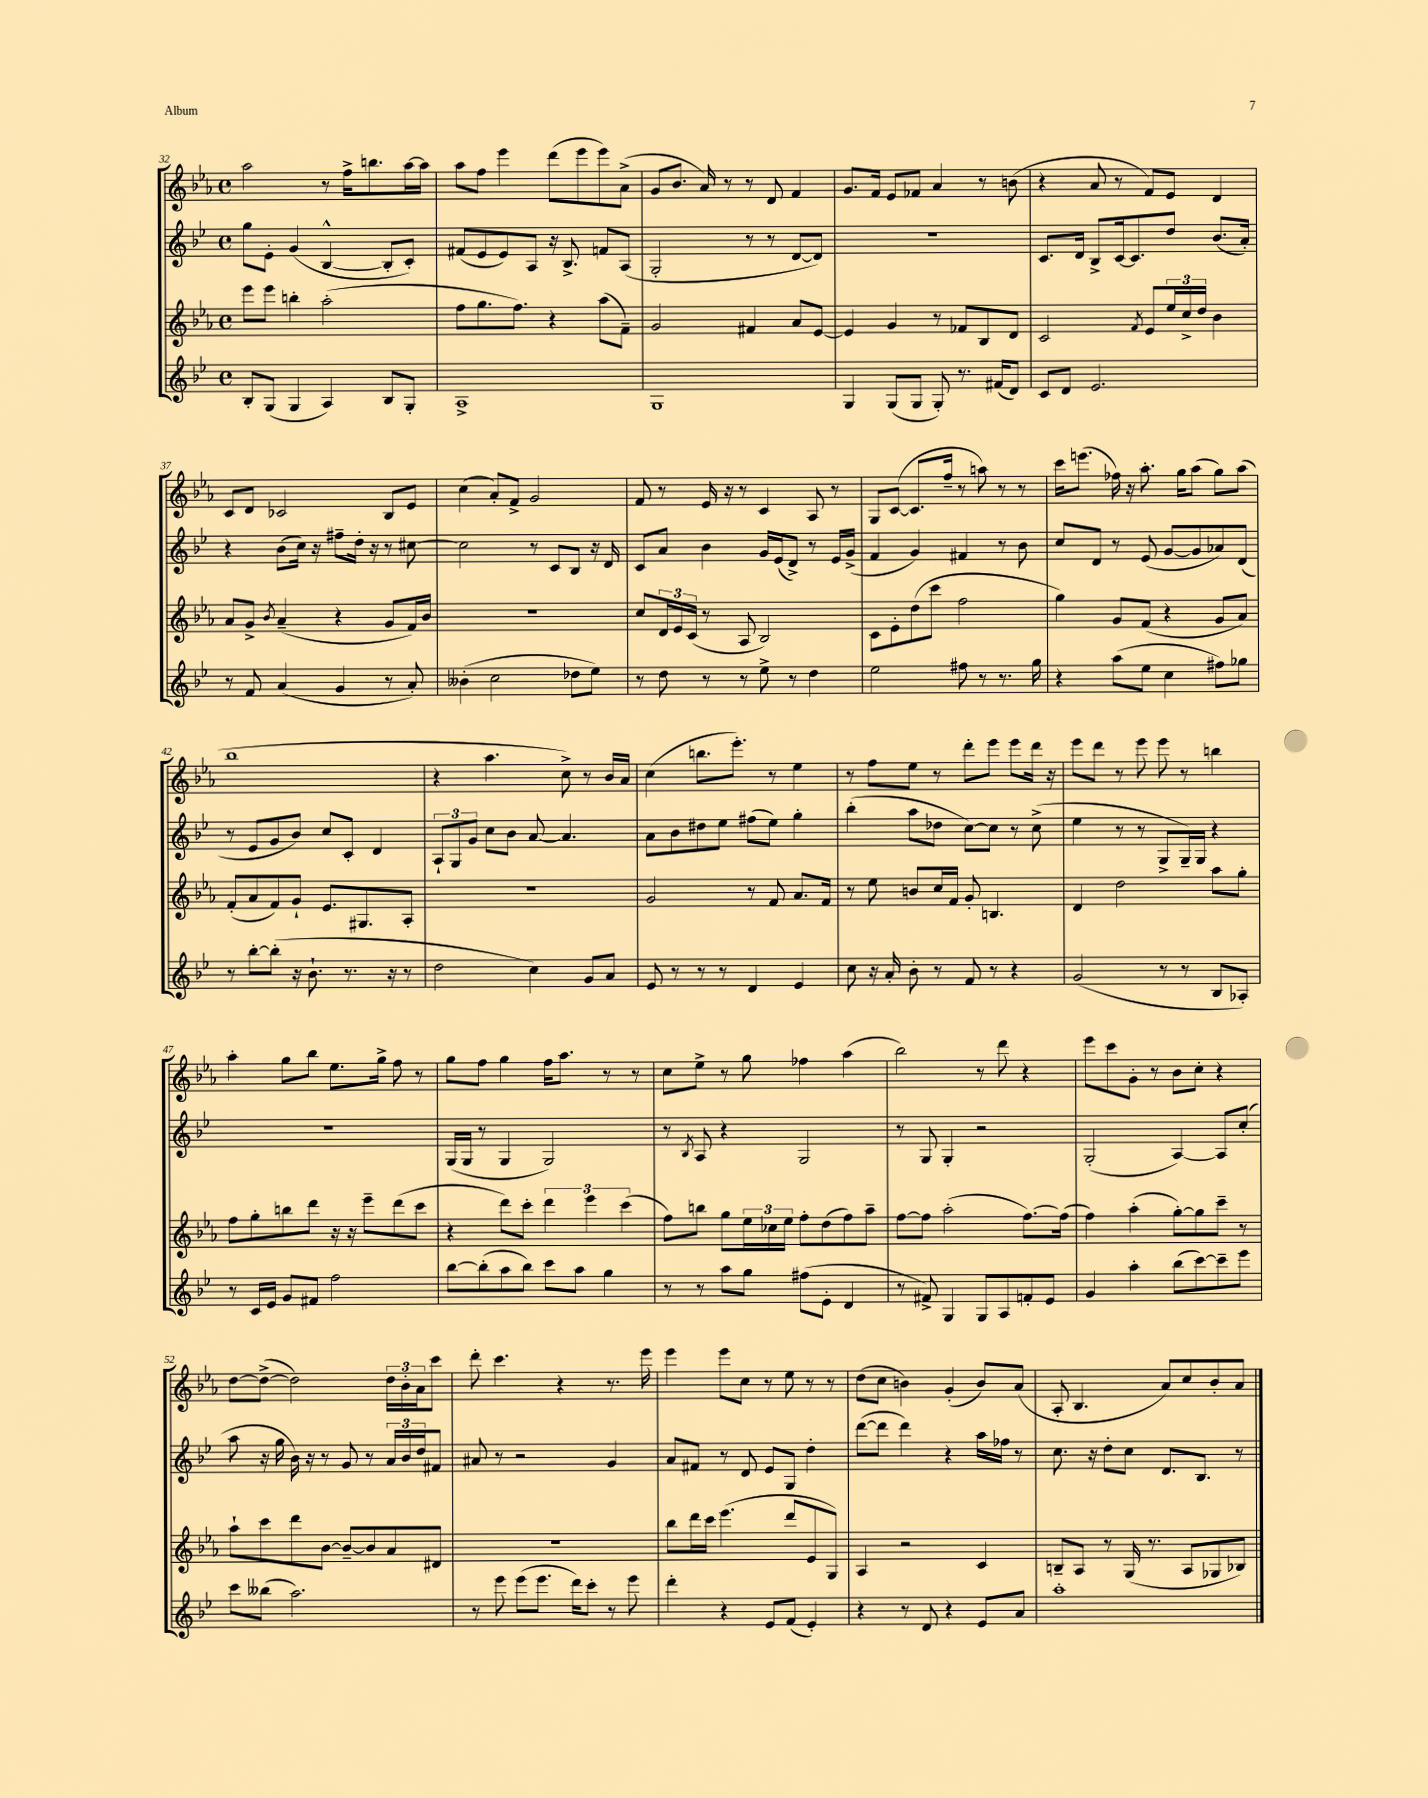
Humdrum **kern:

**kern	**kern	**kern	**kern
*part4	*part3	*part2	*part1
*staff4	*staff3	*staff2	*staff1
*clefG2	*clefG2	*clefG2	*clefG2
*k[b-e-]	*k[b-e-a-]	*k[b-e-]	*k[b-e-a-]
*M4/4	*M4/4	*M4/4	*M4/4
*met(c)	*met(c)	*met(c)	*met(c)
=32	=32	=32	=32
8B-'/L	8eee-\L	8gg\L	2aa-\
(8G/J	8eee-\J	8e-'\J	.
4G/	4bbn'\	(4g/	.
4A/)	(2aa-'\	[4B-^^/	8r
.	.	.	16ff^\KL
.	.	.	8.bbn\
8B-/L	.	8B-'/L]	.
8G'/J	.	8c'/J)	[16aa-\L
.	.	.	16aa-\JJ]
=33	=33	=33	=33
1A^	8ff\L	(8f#X/L	8aa-\L
.	8.gg\	8e-/	8ff\J
.	.	8e-/)	4eee-\
.	8.ff\J)	.	.
.	.	8A/J	.
.	4r	16r	(8ddd\L
.	.	8.B-^/	.
.	.	.	8eee-\
.	(8aa-\L	8fn/L	8eee-\)
.	8f~\J)	(8A/J	(8a-^\J
=34	=34	=34	=34
1G	2g/	2G'/	8g/L
.	.	.	8.b-/J
.	.	.	16a-/)
.	.	.	8r
.	4f#X/	8r	8r
.	.	8r	8d/
.	8a-/L	[8d/L	4f/
.	[8e-/J	8d/J])	.
=35	=35	=35	=35
4G/	4e-/]	1r	8.g/L
.	.	.	16f/Jk
(8G/L	4g/	.	8e-/L
8G/J	.	.	8f-X/J
8G'/)	8r	.	4a-/
8.r	8f-X/L	.	.
.	8B-/	.	8r
(16f#X/KL	.	.	.
8d/J)	8d/J	.	(8bn\
=36	=36	=36	=36
8c/L	2c/	8.c/L	4r
8d/J	.	.	.
.	.	16d/Jk	.
2.e-/	.	8B-^/L	8a-/
.	.	[16c/k	8r
.	.	8.c/]	.
.	8qf/	.	.
.	8e-/L	.	8f/L)
.	24ee-/L	8dd/J	8e-/J
.	24cc^/	.	.
.	24dd/JJ	.	.
.	4b-\	(8.b-/L	4d/
.	.	16a'/Jk)	.
!!LO:LB:g=z
=37	=37	=37	=37
8r	8a-/L	4r	8c/L
8f/	8g^/J	.	8d/J
.	8qb-/	.	.
(4a/	(4a-~/	(8b-\L	2c-X/
.	.	16cc\Jk)	.
.	.	16r	.
4g/	4r	8ff#X~\L	.
.	.	16dd'\Jk	.
.	.	16r	.
8r	8g/L	8r	8B-/L
8a'/)	16f/L)	[8cc#X\	8e-/J
.	16b-/JJ	.	.
=38	=38	=38	=38
(4b--X'\	1r	2cc#\]	(4cc\
2cc\	.	.	8a-'/L)
.	.	.	8f^/J
.	.	8r	2g/
.	.	8c/L	.
8dd-X\L	.	8B-/J	.
8ee-\J)	.	16r	.
.	.	16d/	.
=39	=39	=39	=39
8r	8cc/L	8c/L	8f/
8dd\	24d/L	8a/J	8r
.	24e-/	.	.
.	(24c/JJ	.	.
8r	8r	4b-\	16e-/
.	.	.	16r
8r	8A-/	.	8r
8ee-^\	2B-/)	16g/LL	4c/
.	.	(16e-/J	.
8r	.	8d^/J)	.
4dd\	.	8r	8A-/
.	.	16e-/LL	8r
.	.	(16g^/JJ	.
=40	=40	=40	=40
2ee-\	8c\L	4f/	8G/L
.	8e-'\	.	([8c/J
.	(8dd\	4g/)	8.c/L]
.	8ccc\J	.	.
.	.	.	16ff~/Jk
8ff#X\	2ff\	4f#X/	8r
8r	.	.	8aan\)
8.r	.	8r	8r
.	.	8b-\	8r
16gg\	.	.	.
=41	=41	=41	=41
4r	4gg\)	8cc/L	16ccc\KL
.	.	.	(8.eeen\J
.	.	8d/J	.
(8aa\L	8g/L	8r	16ff-X\)
.	.	.	16r
8ee-\J	(8f/J	(8e-/	8.aa-'\
4cc\	4r	[8g/L	.
.	.	.	16gg\KL
.	.	8g/]	(8aa-\J
8ff#X\L)	8g/L	8a-X/)	8gg\L)
8gg-X\J	8a-/J)	(8d/J	(8aa-\J
!!LO:LB:g=z
=42	=42	=42	=42
8r	(8f'/L	8r	1bb-
[8bb-'\L	8a-/	8e-/L	.
(8bb-'\J]	8f/)	8g/	.
16r	8g`/J	8b-/J)	.
8.b-`\	.	.	.
.	8.e-/L	8cc/L	.
8.r	.	8c'/J	.
.	8.G#X/	.	.
.	.	4d/	.
16r	.	.	.
8r	8A-'/J	.	.
=43	=43	=43	=43
2dd\	1r	12A`/L	4r
.	.	12G/	.
.	.	12g/J	.
.	.	8cc\L	4.aa-\
.	.	8b-\J	.
4cc\)	.	[8a/	.
.	.	4.a/]	8cc^\)
8g/L	.	.	8r
8a/J	.	.	16b-/LL
.	.	.	16a-/JJ
=44	=44	=44	=44
8e-/	2g/	8a\L	(4cc\
8r	.	8b-\	.
8r	.	8dd#X\	8.bbn\L
8r	.	8ee-\J	.
.	.	.	8.eee-'\J)
4d/	8r	(8ff#X\L	.
.	8f/	8ee-\J)	8r
4e-/	8.a-/L	4gg'\	4ee-\
.	16f/Jk	.	.
=45	=45	=45	=45
8cc\	8r	(4bb-'\	8r
16r	8ee-\	.	8ff\L
16a'/	.	.	.
8b-'\	8bn/L	8aa\L	8ee-\J
8r	16cc/L	8dd-X\J	8r
.	16f/JJ	.	.
8f/	8g'/	[8cc\L)	8ddd'\L
8r	4.Bn/	8cc\J]	8eee-\J
4r	.	8r	8eee-\L
.	.	(8cc^\	16ddd\Jk
.	.	.	16r
=46	=46	=46	=46
(2g/	4d/	4ee-\	8eee-\L
.	.	.	8ddd\J
.	2dd\	8r	8r
.	.	8r	8eee-\
8r	.	8G^/L	8eee-\
8r	.	16G~/L)	8r
.	.	16G/JJ	.
8B-/L	8aa-\L	4r	4bbn\
8A-X'/J)	8gg'\J	.	.
!!LO:LB:g=z
=47	=47	=47	=47
8r	8ff\L	1r	4aa-'\
16c/LL	8gg'\	.	.
16e-/JJ	.	.	.
8g/L	8bbn\	.	8gg\L
8f#X/J	8ddd\J	.	8bb-\J
2ff\	16r	.	8.ee-\L
.	16r	.	.
.	8eee-~\L	.	.
.	.	.	16gg^\Jk
.	(8ddd\	.	8ff\
.	8ccc\J	.	8r
=48	=48	=48	=48
[8bb-\L	4r	(16G/LL	8gg\L
.	.	16G/JJ	.
(8bb-'\]	.	8r	8ff\J
8aa\	8ddd\L)	4G/	4gg\
8bb-\J)	8ccc'\J	.	.
8ccc\L	6ddd\	2G/)	16ff\KL
.	.	.	8.aa-\J
8aa\J	.	.	.
.	6eee-\	.	.
4gg\	.	.	8r
.	(6ccc\	.	.
.	.	.	8r
=49	=49	=49	=49
8r	8ff\L)	8r	8cc\L
.	.	8qB-/	.
8r	8bbn\J	8A/	8ee-^\J
8aa\L	8gg\L	4r	8r
8gg\J	24ee-\L	.	8gg\
.	24cc-X\	.	.
.	24ee-\JJ	.	.
(8ff#X\L	8ff'\L	2G/	4ff-X\
8e-'\J	(8dd\	.	.
4d/	8ff\)	.	(4aa-\
.	8aa-~\J	.	.
=50	=50	=50	=50
8r	[8ff\L	8r	2bb-\)
8f#X^/)	8ff\J]	8G/	.
4G/	(2aa-'\	4G'/	.
8G/L	.	2r	8r
8A/	.	.	8ddd\
8fn'/	[8.ff\L)	.	4r
8e-/J	.	.	.
.	(16ff\Jk]	.	.
=51	=51	=51	=51
4g/	4ff\)	(2G'/	8eee-\L
.	.	.	8ccc\
4aa'\	(4aa-'\	.	8g'\J
.	.	.	8r
(8bb-\L	[8gg'\L)	[4A/)	8b-\L
[8ccc\)	8gg\]	.	8cc'\J
8ccc~\]	8ccc~\J	8A/L]	4r
8eee-\J	8r	(8cc'/J	.
!!LO:LB:g=z
=52	=52	=52	=52
8ccc\L	8aa-`\L	8aa\	[8dd\L
(8bb--X\J	8ccc\	16r	(8dd^\J_
.	.	16gg\	.
2.aa\)	8ddd\	16b-\)	2dd\])
.	.	16r	.
.	[8b-\J	8r	.
.	8b-~/L_	8g/	.
.	8b-/]	8r	.
.	8a-/	24a/LL	24dd\LL
.	.	24b-/	24b-'\
.	.	24dd/J	24a-\J
.	8d#X/J	8f#X/J	8ccc\J
=53	=53	=53	=53
8r	1r	8a#X/	8ddd'\
8eee-\	.	8r	4.ccc\
(8eee-\L	.	2r	.
8.eee-\J	.	.	.
.	.	.	4r
16ddd\KL)	.	.	.
8ccc'\J	.	.	.
8r	.	4g/	8.r
8eee-\	.	.	.
.	.	.	16eee-\
=54	=54	=54	=54
4ddd'\	8bb-\L	8a/L	4eee-\
.	16ddd\L	8f#X/J	.
.	16ccc\JJ	.	.
4r	(4.eee-\	8r	8eee-\L
.	.	8d/	8cc\J
8e-/L	.	8e-/L	8r
(8f/J	8ddd/L	8G/J	8ee-\
4e-'/)	8e-/	4dd'\	8r
.	8G/J)	.	8r
=55	=55	=55	=55
4r	4A-/	([8ddd\L	(8dd\L
.	.	8ddd\J]	8cc\J
8r	2r	4ddd\)	4bn\)
8d/	.	.	.
4r	.	4r	(4g'/
8e-/L	4c/	16aa\LL	8b/L)
.	.	16ff-X\JJ	.
8a/J	.	8r	(8a-/J
=56	=56	=56	=56
1aa'	8Bn~/L	8.cc\	8A-'/
.	8A-/J	.	4.B-/
.	.	16r	.
.	8r	8dd'\L	.
.	(16G/	8cc\J	.
.	8.r	.	.
.	.	8.d/L	8a-/L)
.	8A-/L	.	8cc/
.	.	8.B-/J	.
.	8G-X/	.	8b-'/
.	8B-X/J)	8r	8a-/J
==	==	==	==
*-	*-	*-	*-
